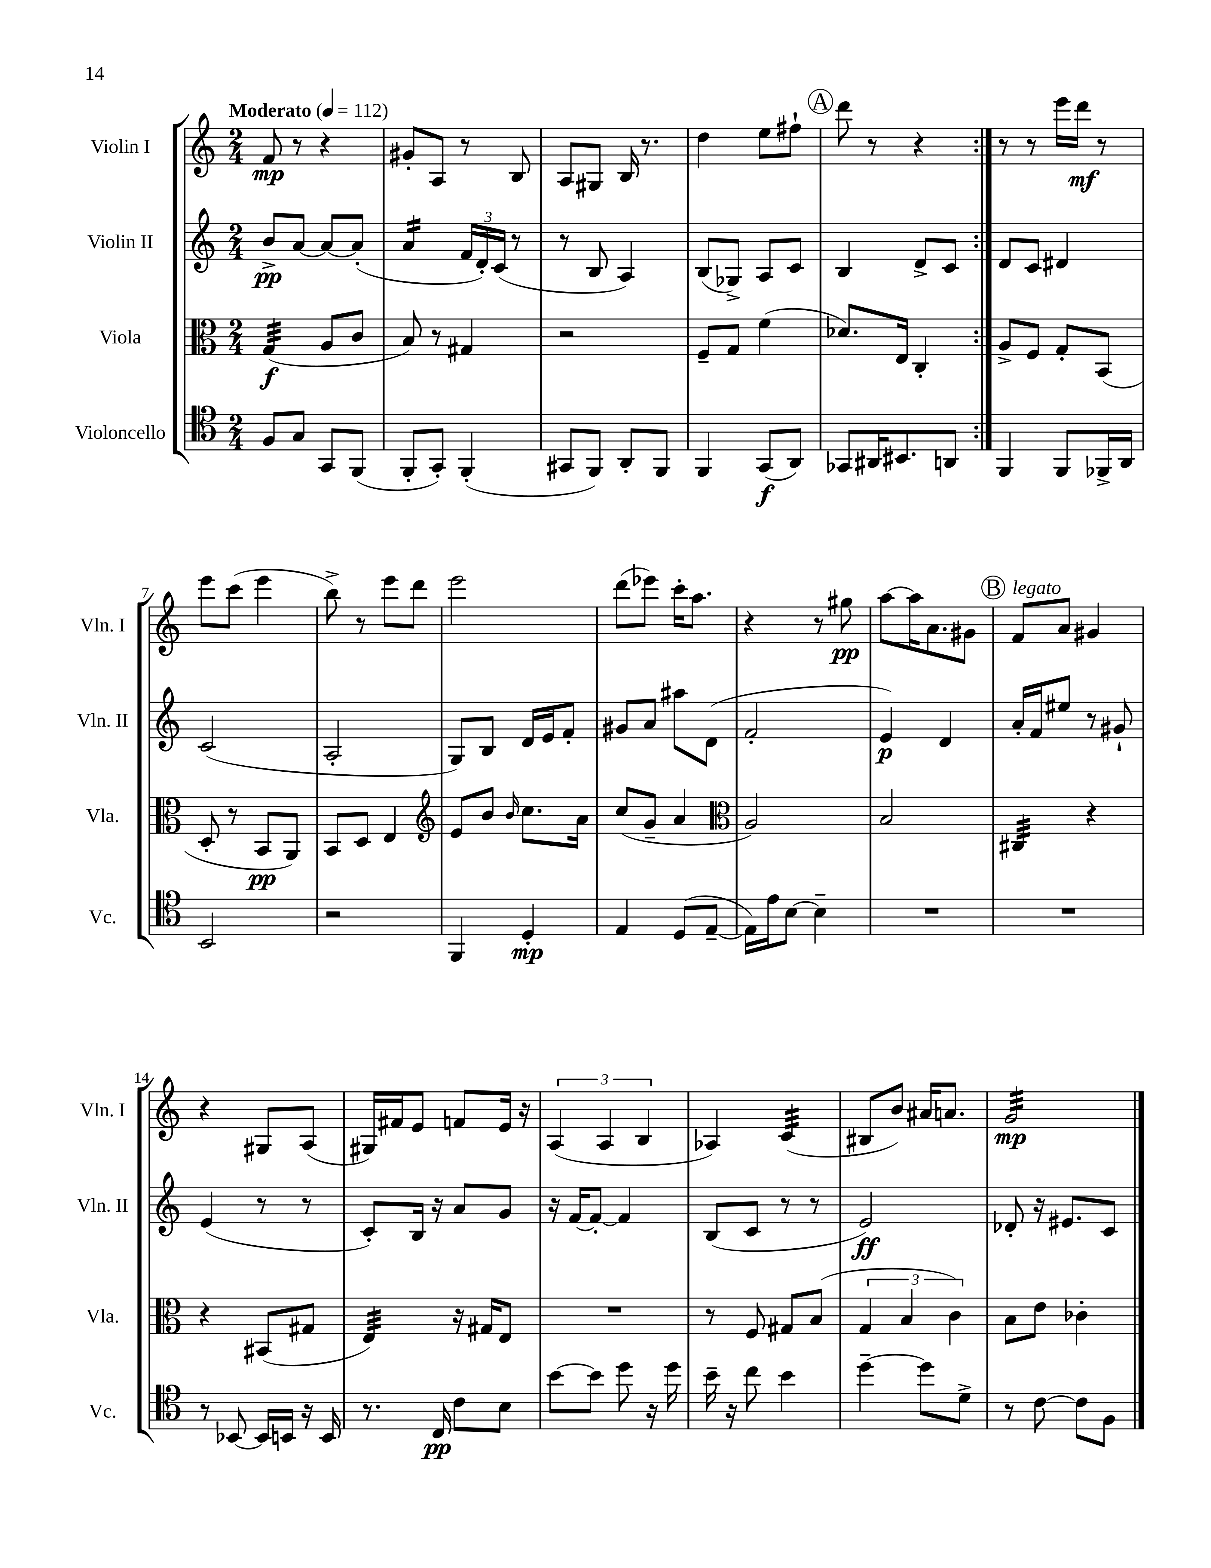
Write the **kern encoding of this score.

**kern	**kern	**kern	**kern
*staff4	*staff3	*staff2	*staff1
*clefC4	*clefC3	*clefG2	*clefG2
*k[]	*k[]	*k[]	*k[]
*M2/4	*M2/4	*M2/4	*M2/4
*MM112	*MM112	*MM112	*MM112
8F/L	(4G/	8b^/L	8f/
8G/J	.	[8a/J	8r
8GG/L	8A/L	8a/_L	4r
(8FF/J	8c/J	(8a'/]J	.
=	=	=	=
8FF'/L	8B/)	4a/	8g#'/L
8GG'/J)	8r	.	8A/J
(4FF'/	4G#/	24f/LL	8r
.	.	24d'/)	.
.	.	(24c/JJ	.
.	.	8r	8B/
=	=	=	=
8GG#/L	2r	8r	8A/L
8FF/J)	.	8B/	8G#/J
8AA'/L	.	4A/)	16B/
.	.	.	8.r
8FF/J	.	.	.
=	=	=	=
4FF/	8F~/L	(8B/L	4dd\
.	8G/J	8G-^/J)	.
(8GG/L	(4f\	8A/L	8ee\L
8AA/J)	.	8c/J	8ff#`\J
=	=	=	=
8GG-/L	8.d-/L)	4B/	8ddd\
16AA#/K	.	.	8r
8.BB#/	16E/Jk	.	.
.	4C'/	8d^/L	4r
8AA/J	.	8c/J	.
=:|!	=:|!	=:|!	=:|!
4FF/	8A^/L	8d/L	8r
.	8F/J	8c/J	8r
8FF/L	8G'/L	4d#/	16eee\LL
.	.	.	16ddd\JJ
16FF-^/L	(8BB/J	.	8r
16AA/JJ	.	.	.
=	=	=	=
2BB/	8D'/	(2c/	8eee\L
.	8r	.	(8ccc\J
.	8BB/L	.	4eee\
.	8AA/J)	.	.
=	=	=	=
2r	8BB/L	2A'/	8bb^\)
.	8D/J	.	8r
.	4E/	.	8eee\L
.	.	.	8ddd\J
=	=	=	=
*	*clefG2	*	*
4FF/	8e/L	8G/L)	2eee\
.	8b/J	8B/J	.
.	16qqb/	.	.
4D'/	8.cc\L	16d/LL	.
.	.	16e/J	.
.	.	8f'/J	.
.	16a\Jk	.	.
=	=	=	=
4E/	(8cc/L	8g#/L	(8ddd\L
.	8g~/J	8a/J	8eee-\J)
(8D/L	4a/	8aa#\L	16ccc'\LK
.	.	.	8.aa\J
[8E~/J	.	(8d\J	.
=	=	=	=
*	*clefC3	*	*
16E\]LL)	2A/)	2f'/	4r
16e\J	.	.	.
[8B\J	.	.	.
4B~\]	.	.	8r
.	.	.	8gg#\
=	=	=	=
2r	2B/	4e/)	[8aa\L
.	.	.	16aa\]K
.	.	.	8.a\
.	.	4d/	.
.	.	.	8g#\J
=	=	=	=
2r	4C#/	16a'/LL	8f/L
.	.	16f/J	.
.	.	8ee#/J	8a/J
.	4r	8r	4g#/
.	.	8g#`/	.
=	=	=	=
8r	4r	(4e/	4r
[8BB-/	.	.	.
16BB-/]LL	(8BB#/L	8r	8G#/L
16BB/JJ	.	.	.
16r	8G#/J	8r	(8A/J
16BB/	.	.	.
=	=	=	=
8.r	4E/)	8c'/L)	16G#/LL)
.	.	.	16f#/J
.	.	16B/Jk	8e/J
16C/	.	16r	.
8c\L	16r	8a/L	8f/L
.	16G#/LK	.	.
8B\J	8E/J	8g/J	16e/Jk
.	.	.	16r
=	=	=	=
[8b\L	2r	16r	(6A/
.	.	[16f/LK	.
8b\]J	.	8f'/_J	.
.	.	.	6A/
8dd\	.	4f/]	.
.	.	.	6B/
16r	.	.	.
16dd\	.	.	.
=	=	=	=
16b~\	8r	(8B/L	4A-/)
16r	.	.	.
8cc\	8F/	8c/J	.
4b\	8G#/L	8r	(4c/
.	(8B/J	8r	.
=	=	=	=
[4dd~\	6G/	2e/)	8B#/L
.	.	.	8b/J)
.	6B/	.	.
8dd\]L	.	.	16a#/LK
.	.	.	8.a/J
.	6c\)	.	.
8d^\J	.	.	.
=	=	=	=
8r	8B\L	8d-'/	2g/
[8c\	8e\J	16r	.
.	.	8.e#/L	.
8c\]L	4c-'\	.	.
8F\J	.	8c/J	.
==	==	==	==
*-	*-	*-	*-
